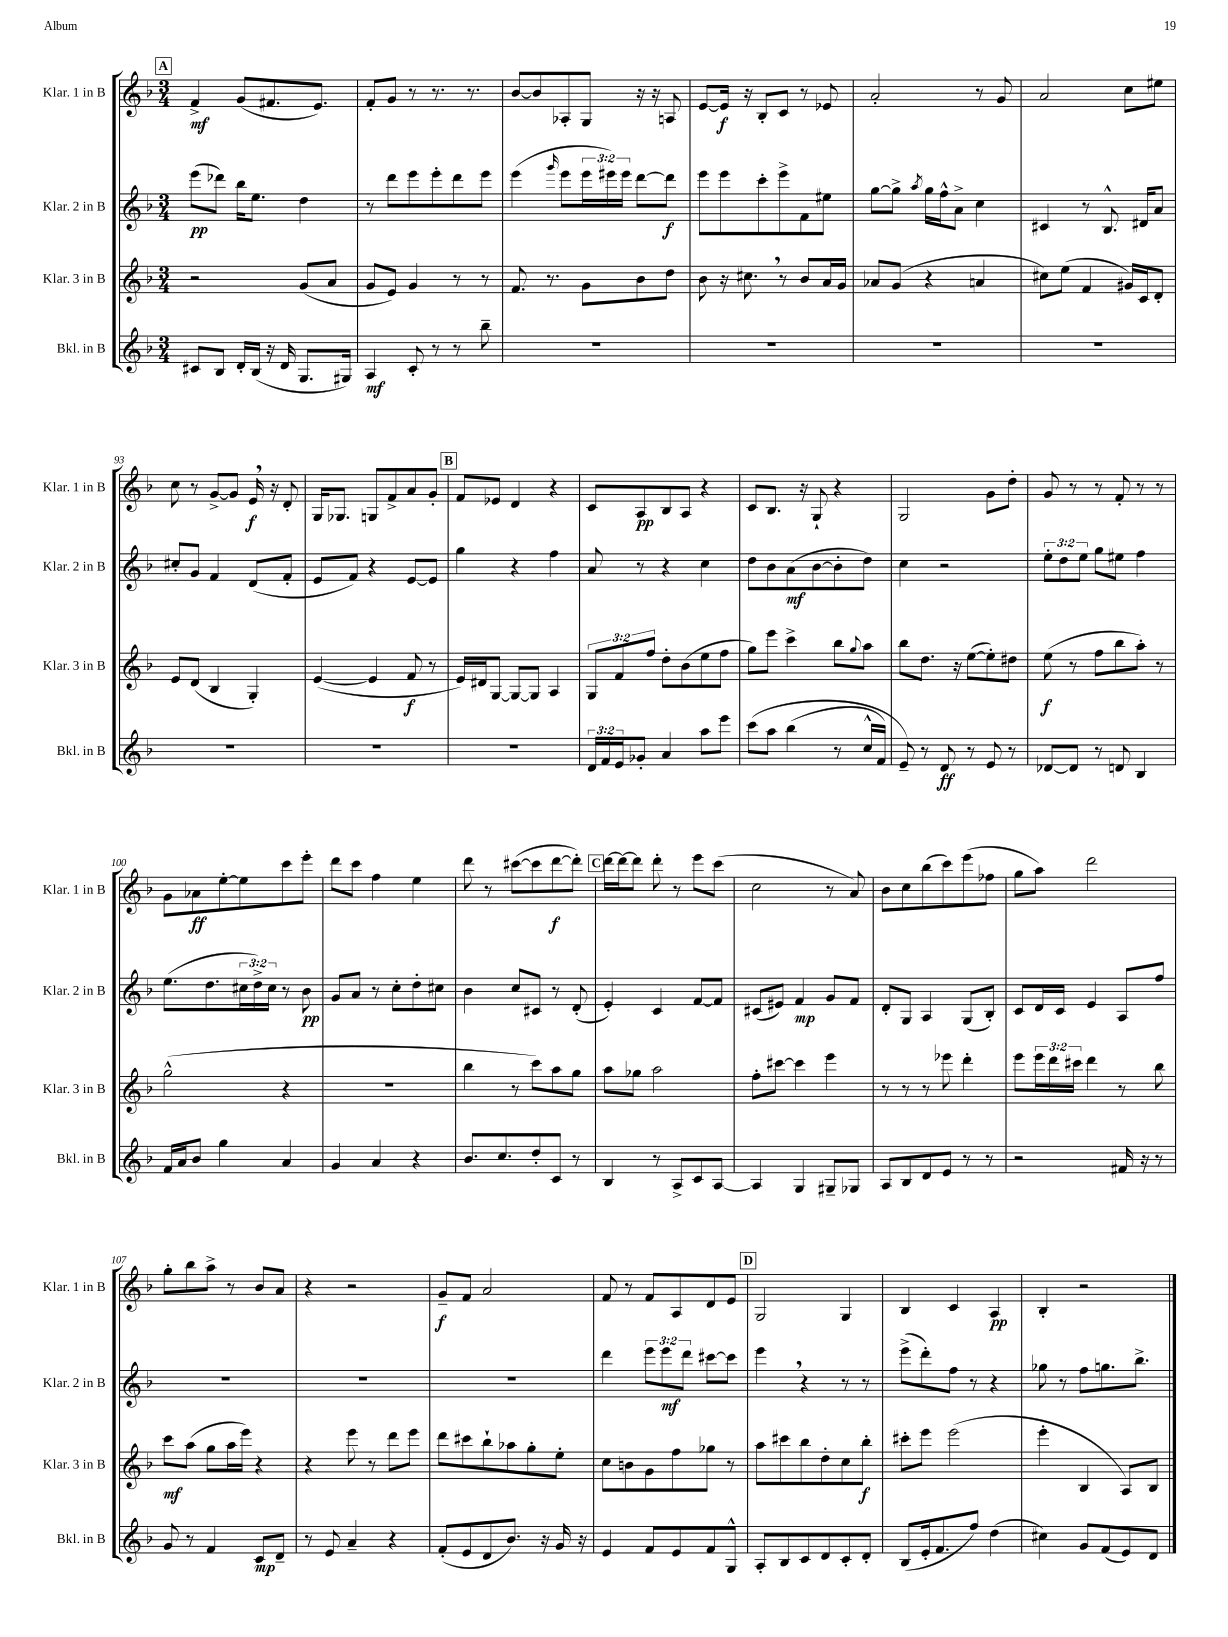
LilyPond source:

<<
\new StaffGroup <<
\new Staff = "s0" \with { instrumentName = "Klar. 1 in B" shortInstrumentName = "Klar. 1 in B" } {
    \clef treble \key f \major \numericTimeSignature \time 3/4
    \mark \markup { \box "A" } f'4->\mf g'8( fis'8. e'8.) |
    f'8-. g'8 r8 r8. r8. |
    bes'8~ bes'8 aes8-. g8 r16 r16 a8 |
    e'8~ e'16\f r16 bes8-. c'8 r8 ees'8 |
    a'2-. r8 g'8 |
    a'2 c''8 eis''8 |
    c''8 r8 g'8~-> g'8 e'16\f \breathe r16 d'8-. |
    g16 ges8. g8 f'8-> a'8 g'8-. |
    \mark \markup { \box "B" } f'8 ees'8 d'4 r4 |
    c'8 a8\pp bes8 a8 r4 |
    c'8 bes8. r16 g8-! r4 |
    g2 g'8 d''8-. |
    g'8 r8 r8 f'8-. r8 r8 |
    g'8 aes'8\ff e''8~-. e''8 c'''8 e'''8-. |
    d'''8 c'''8 f''4 e''4 |
    d'''8 r8 cis'''8~( cis'''8 d'''8~\f d'''8-.) |
    \mark \markup { \box "C" } d'''16~ d'''16~ d'''8 d'''8-. r8 e'''8 c'''8( |
    c''2 r8 a'8) |
    bes'8 c''8 bes''8( c'''8) e'''8( fes''8 |
    g''8 a''8) d'''2 |
    g''8-. bes''8 a''8-> r8 bes'8 a'8 |
    r4 r2 |
    g'8--\f f'8 a'2 |
    f'8 r8 f'8 a8 d'8 e'8 |
    \mark \markup { \box "D" } g2 g4 |
    bes4 c'4 a4\pp |
    bes4-. r2 \bar "|." |
}
\new Staff = "s1" \with { instrumentName = "Klar. 2 in B" shortInstrumentName = "Klar. 2 in B" } {
    \clef treble \key f \major \numericTimeSignature \time 3/4 \override Staff.TupletNumber.text = #tuplet-number::calc-fraction-text
    \mark \markup { \box "A" } e'''8\pp( des'''8) bes''16 e''8. d''4 |
    r8 d'''8 e'''8 e'''8-. d'''8 e'''8 |
    e'''4( \grace { g'''16 } e'''8 \tuplet 3/2 { e'''16 eis'''16) eis'''16 } d'''8~ d'''8\f |
    e'''8 e'''8 c'''8-. e'''8-> f'8 eis''8 |
    g''8~ g''8-> \acciaccatura { a''8 } g''16 f''16-^ a'8-> c''4 |
    cis'4 r8 bes8.-^ dis'16 a'8 |
    cis''8-. g'8 f'4 d'8( f'8-. |
    e'8 f'8) r4 e'8~ e'8 |
    \mark \markup { \box "B" } g''4 r4 f''4 |
    a'8 r8 r4 c''4 |
    d''8 bes'8 a'8\mf( bes'8~ bes'8-. d''8) |
    c''4 r2 |
    \tuplet 3/2 { e''8-. d''8 e''8 } g''8 eis''8 f''4 |
    e''8.( d''8. \tuplet 3/2 { cis''16 d''16->) cis''16 } r8 bes'8\pp |
    g'8 a'8 r8 c''8-. d''8-. cis''8 |
    bes'4 c''8 cis'8 r8 d'8-.( |
    \mark \markup { \box "C" } e'4-.) c'4 f'8~ f'8 |
    cis'8( eis'8) f'4\mp g'8 f'8 |
    d'8-. g8 a4 g8( bes8-.) |
    c'8 d'16 c'16 e'4 a8 f''8 |
    R2. |
    R2. |
    R2. |
    d'''4 \tuplet 3/2 { e'''8 e'''8\mf d'''8 } cis'''8~ cis'''8 |
    \mark \markup { \box "D" } e'''4 \breathe r4 r8 r8 |
    e'''8->( d'''8-.) f''8 r8 r4 |
    ges''8 r8 f''8 g''8. bes''8.-> \bar "|." |
}
\new Staff = "s2" \with { instrumentName = "Klar. 3 in B" shortInstrumentName = "Klar. 3 in B" } {
    \clef treble \key f \major \numericTimeSignature \time 3/4 \override Staff.TupletNumber.text = #tuplet-number::calc-fraction-text
    \mark \markup { \box "A" } r2 g'8( a'8 |
    g'8 e'8) g'4 r8 r8 |
    f'8. r8. g'8 bes'8 d''8 |
    bes'8 r16 cis''8. \breathe r8 bes'8 a'16 g'16 |
    aes'8 g'8( r4 a'4 |
    cis''8) e''8( f'4 gis'16) c'16 d'8-. |
    e'8 d'8( bes4 g4-.) |
    e'4~( e'4 f'8\f r8 |
    \mark \markup { \box "B" } e'16) dis'16 g8~ g8~ g8 a4 |
    \tuplet 3/2 { g8 f'8 f''8 } d''8-. bes'8( e''8 f''8 |
    g''8) e'''8 c'''4-> bes''8 \appoggiatura { g''8 } a''8 |
    bes''8 d''8. r16 e''8~( e''8-.) dis''8 |
    e''8\f( r8 f''8 bes''8 a''8-.) r8 |
    g''2-^( r4 |
    R2. |
    bes''4 r8 c'''8) a''8 g''8 |
    \mark \markup { \box "C" } a''8 ges''8 a''2 |
    f''8-. cis'''8~ cis'''4 e'''4 |
    r8 r8 r8 ees'''8 d'''4-. |
    e'''8 \tuplet 3/2 { e'''16 d'''16 cis'''16 } d'''4 r8 bes''8 |
    c'''8\mf a''8( g''8 a''16 e'''16) r4 |
    r4 e'''8 r8 d'''8 e'''8 |
    d'''8 cis'''8 bes''8-! aes''8 g''8-. e''8-. |
    c''8 b'8 g'8 f''8 ges''8 r8 |
    \mark \markup { \box "D" } a''8 cis'''8 bes''8 d''8-. c''8 bes''8-.\f |
    cis'''8-. e'''8 e'''2( |
    e'''4-. bes4 a8) bes8 \bar "|." |
}
\new Staff = "s3" \with { instrumentName = "Bkl. in B" shortInstrumentName = "Bkl. in B" } {
    \clef treble \key f \major \numericTimeSignature \time 3/4 \override Staff.TupletNumber.text = #tuplet-number::calc-fraction-text
    \mark \markup { \box "A" } cis'8 bes8 d'16-. bes16( r16 d'16 g8. gis16) |
    a4\mf c'8-. r8 r8 bes''8-- |
    R2. |
    R2. |
    R2. |
    R2. |
    R2. |
    R2. |
    \mark \markup { \box "B" } R2. |
    \tuplet 3/2 { d'16 f'16 e'16 } ges'8-. a'4 a''8 e'''8 |
    c'''8\( a''8 bes''4( r8 c''16-^ f'16) |
    e'8--\) r8 d'8\ff r8 e'8 r8 |
    des'8~ des'8 r8 d'8 bes4 |
    f'16 a'16 bes'8 g''4 a'4 |
    g'4 a'4 r4 |
    bes'8. c''8. d''8-. c'8 r8 |
    \mark \markup { \box "C" } bes4 r8 a8-> c'8 a8~ |
    a4 g4 gis8-- ges8 |
    a8 bes8 d'8 e'8 r8 r8 |
    r2 fis'16 r16 r8 |
    g'8 r8 f'4 c'8\mp d'8-- |
    r8 e'8 a'4-- r4 |
    f'8-.( e'8 d'8 bes'8.) r16 g'16 r16 |
    e'4 f'8 e'8 f'8 g8-^ |
    \mark \markup { \box "D" } a8-. bes8 c'8 d'8 c'8-. d'8-. |
    bes8( e'16-. f'8. f''8) d''4( |
    cis''4) g'8 f'8( e'8) d'8 \bar "|." |
}
>>
>>
\layout { \context { \Score currentBarNumber = #87 } }
